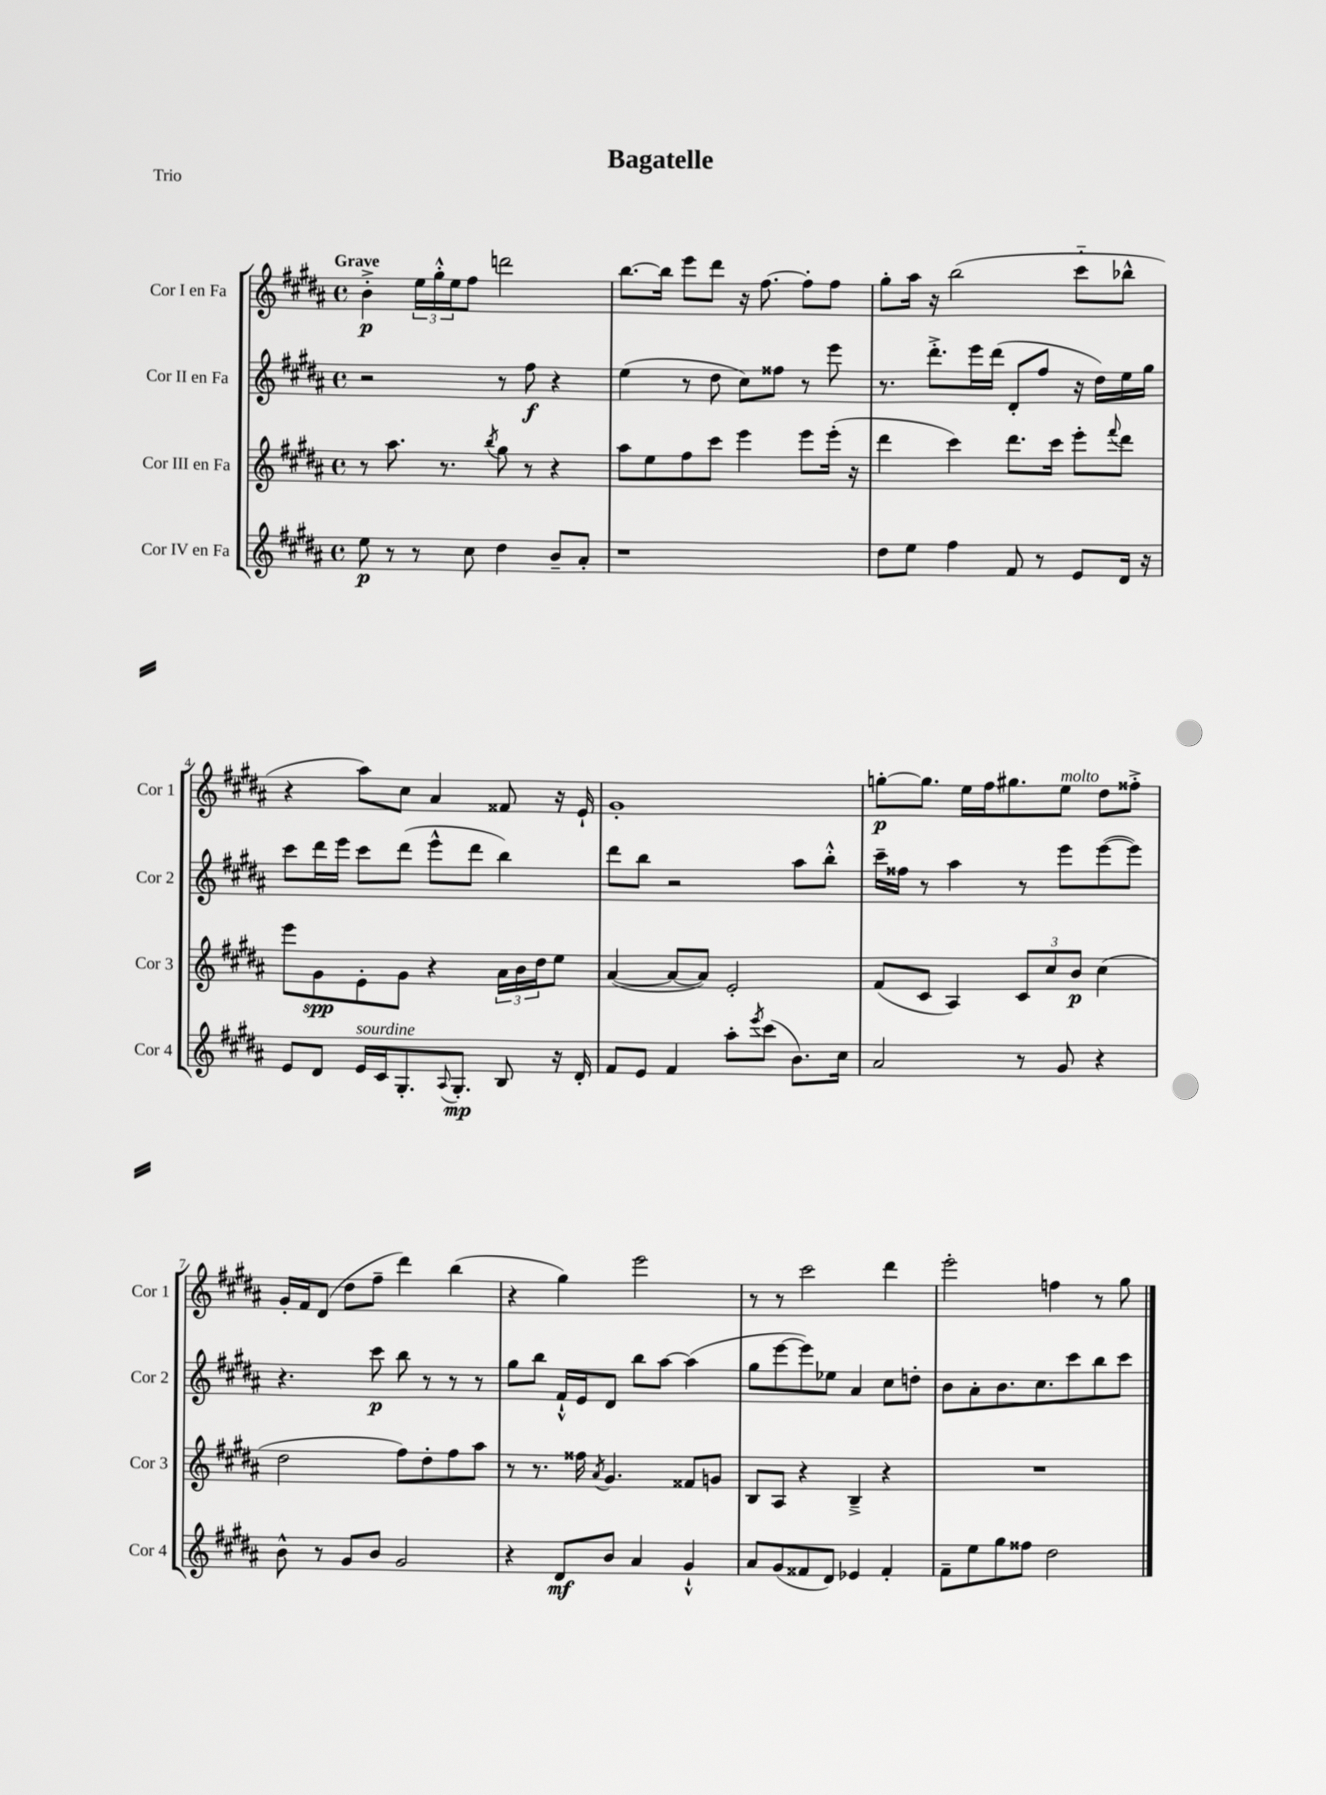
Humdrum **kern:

**kern	**dynam	**kern	**dynam	**kern	**dynam	**kern	**dynam
*part4	*part4	*part3	*part3	*part2	*part2	*part1	*part1
*staff4	*staff4	*staff3	*staff3	*staff2	*staff2	*staff1	*staff1
*I"Cor IV en Fa	*	*I"Cor III en Fa	*	*I"Cor II en Fa	*	*I"Cor I en Fa	*
*I'Cor 4	*	*I'Cor 3	*	*I'Cor 2	*	*I'Cor 1	*
*clefG2	*	*clefG2	*	*clefG2	*	*clefG2	*
*k[f#c#g#d#a#]	*	*k[f#c#g#d#a#]	*	*k[f#c#g#d#a#]	*	*k[f#c#g#d#a#]	*
*M4/4	*	*M4/4	*	*M4/4	*	*M4/4	*
*met(c)	*	*met(c)	*	*met(c)	*	*met(c)	*
=1	=1	=1	=1	=1	=1	=1	=1
!	!	!	!	!	!	!LO:TX:a:B:t=Grave	!
8ee\	p	8r	.	2r	.	4b'^\	p
8r	.	8.aa#\	.	.	.	.	.
8r	.	.	.	.	.	24ee\LL	.
.	.	.	.	.	.	24gg#'^^\	.
.	.	8.r	.	.	.	.	.
.	.	.	.	.	.	24ee\J	.
8cc#\	.	.	.	.	.	8ff#\J	.
.	.	8qbb/	.	.	.	.	.
4dd#\	.	8gg#\	.	8r	.	2dddn\	.
.	.	8r	.	8ff#\	f	.	.
8b~/L	.	4r	.	4r	.	.	.
8a#'/J	.	.	.	.	.	.	.
=2	=2	=2	=2	=2	=2	=2	=2
1r	.	8aa#\L	.	(4ee\	.	[8.bb\L	.
.	.	8ee\	.	.	.	.	.
.	.	.	.	.	.	16bb\Jk]	.
.	.	8ff#\	.	8r	.	8eee\L	.
.	.	8ccc#\J	.	8dd#\	.	8ddd#\J	.
.	.	4eee\	.	8cc#\L)	.	16r	.
.	.	.	.	.	.	[8.ff#\	.
.	.	.	.	8ff##X\J	.	.	.
.	.	8eee\L	.	8r	.	8ff#'\L]	.
.	.	(16eee'\Jk	.	8eee\	.	8ff#\J	.
.	.	16r	.	.	.	.	.
=3	=3	=3	=3	=3	=3	=3	=3
8dd#\L	.	4ddd#\	.	8.r	.	8gg#'\L	.
8ee\J	.	.	.	.	.	16aa#\Jk	.
.	.	.	.	8.ddd#'^\L	.	16r	.
4ff#\	.	4ccc#\)	.	.	.	(2bb\	.
.	.	.	.	16eee\L	.	.	.
.	.	.	.	(16ddd#\JJ	.	.	.
8f#/	.	8.ddd#\L	.	8d#'/L	.	.	.
8r	.	.	.	8ff#/J	.	.	.
.	.	16ccc#\Jk	.	.	.	.	.
8e/L	.	8eee'\L	.	16r	.	8ccc#\L	.
.	.	.	.	16dd#\LL)	.	.	.
.	.	8qqfff#/	.	.	.	.	.
16d#/Jk	.	8ddd#\J	.	16ee\	.	8bb-X^^\J	.
16r	.	.	.	16gg#\JJ	.	.	.
!!LO:LB:g=z
=4	=4	=4	=4	=4	=4	=4	=4
8e/L	.	8eee\L	.	8ccc#\L	.	4r	.
8d#/J	.	8g#\	spp	16ddd#\L	.	.	.
.	.	.	.	16eee\JJ	.	.	.
!LO:TX:a:i:t=sourdine	!	!	!	!	!	!	!
16e/LL	.	8e'\	.	8ccc#\L	.	8aa#\L)	.
16c#/J	.	.	.	.	.	.	.
8.G#'/	.	8g#\J	.	(8ddd#\J	.	8cc#\J	.
.	.	4r	.	8eee^^\L	.	4a#/	.
8qqA#/	.	.	.	.	.	.	.
8.G#'/J	mp	.	.	.	.	.	.
.	.	.	.	8ddd#\J	.	.	.
8B/	.	24a#\LL	.	4bb\)	.	8f##X/	.
.	.	24b\	.	.	.	.	.
.	.	24dd#\J	.	.	.	.	.
16r	.	8ee\J	.	.	.	16r	.
16d#'/	.	.	.	.	.	16e`/	.
=5	=5	=5	=5	=5	=5	=5	=5
8f#/L	.	([4a#/	.	8ddd#\L	.	1g#'	.
8e/J	.	.	.	8bb\J	.	.	.
4f#/	.	8a#/L_	.	2r	.	.	.
.	.	8a#/J])	.	.	.	.	.
8aa#'\L	.	2e'/	.	.	.	.	.
8qeee/	.	.	.	.	.	.	.
(8ccc#\J	.	.	.	.	.	.	.
8.b\L)	.	.	.	8aa#\L	.	.	.
.	.	.	.	8bb'^^\J	.	.	.
16cc#\Jk	.	.	.	.	.	.	.
=6	=6	=6	=6	=6	=6	=6	=6
2a#/	.	(8f#/L	.	16ccc#~\LL	.	[8ggn'\L	p
.	.	.	.	16ff##X\JJ	.	.	.
.	.	8c#/J	.	8r	.	8.gg\J]	.
.	.	4A#/)	.	4aa#\	.	.	.
.	.	.	.	.	.	16ee\LL	.
.	.	.	.	.	.	16ff#\J	.
.	.	.	.	.	.	8.gg#X\	.
8r	.	12c#/L	.	8r	.	.	.
.	.	12cc#/	.	.	.	.	.
!	!	!	!	!	!	!LO:TX:a:i:t=molto	!
8g#/	.	.	.	8eee\L	.	8ee\J	.
.	.	12b/J	p	.	.	.	.
4r	.	(4cc#\	.	([8eee\	.	8dd#\L	.
.	.	.	.	8eee\J])	.	8ff##X'^\J	.
!!LO:LB:g=z
=7	=7	=7	=7	=7	=7	=7	=7
8b^^\	.	2dd#\	.	4.r	.	16g#'/LL	.
.	.	.	.	.	.	16f#/J	.
8r	.	.	.	.	.	(8d#/J	.
8g#/L	.	.	.	.	.	8dd#\L	.
8b/J	.	.	.	8ccc#\	p	8ff#~\J	.
2g#/	.	8ff#\L)	.	8bb\	.	4ddd#\)	.
.	.	8dd#'\	.	8r	.	.	.
.	.	8ff#\	.	8r	.	(4bb\	.
.	.	8aa#\J	.	8r	.	.	.
=8	=8	=8	=8	=8	=8	=8	=8
4r	.	8r	.	8gg#\L	.	4r	.
.	.	8.r	.	8bb\J	.	.	.
8d#/L	mf	.	.	16f#`^^/LL	.	4gg#\)	.
.	.	16ff##X\	.	16e/J	.	.	.
.	.	8qa#/	.	.	.	.	.
8b/J	.	4.g#/	.	8d#/J	.	.	.
4a#/	.	.	.	8bb\L	.	2eee\	.
.	.	.	.	[8aa#\J	.	.	.
4g#`^^/	.	8f##X/L	.	(4aa#\]	.	.	.
.	.	8gn/J	.	.	.	.	.
=9	=9	=9	=9	=9	=9	=9	=9
8a#/L	.	8B/L	.	8gg#\L	.	8r	.
(8g#/	.	8A#/J	.	[8eee\	.	8r	.
8f##X/	.	4r	.	8eee\])	.	2ccc#\	.
8d#/J)	.	.	.	8ee-X\J	.	.	.
4e-X/	.	4B~^/	.	4a#/	.	.	.
4f##'/	.	4r	.	8cc#\L	.	4ddd#\	.
.	.	.	.	8ddn'\J	.	.	.
=10	=10	=10	=10	=10	=10	=10	=10
8f#~\L	.	1r	.	8b\L	.	2eee'\	.
8ee\	.	.	.	8a#'\	.	.	.
8gg#\	.	.	.	8.b\	.	.	.
8ff##X\J	.	.	.	.	.	.	.
.	.	.	.	8.cc#\	.	.	.
2dd#\	.	.	.	.	.	4ffn\	.
.	.	.	.	8ccc#\	.	.	.
.	.	.	.	8bb\	.	8r	.
.	.	.	.	8ccc#\J	.	8gg#\	.
==	==	==	==	==	==	==	==
*-	*-	*-	*-	*-	*-	*-	*-
